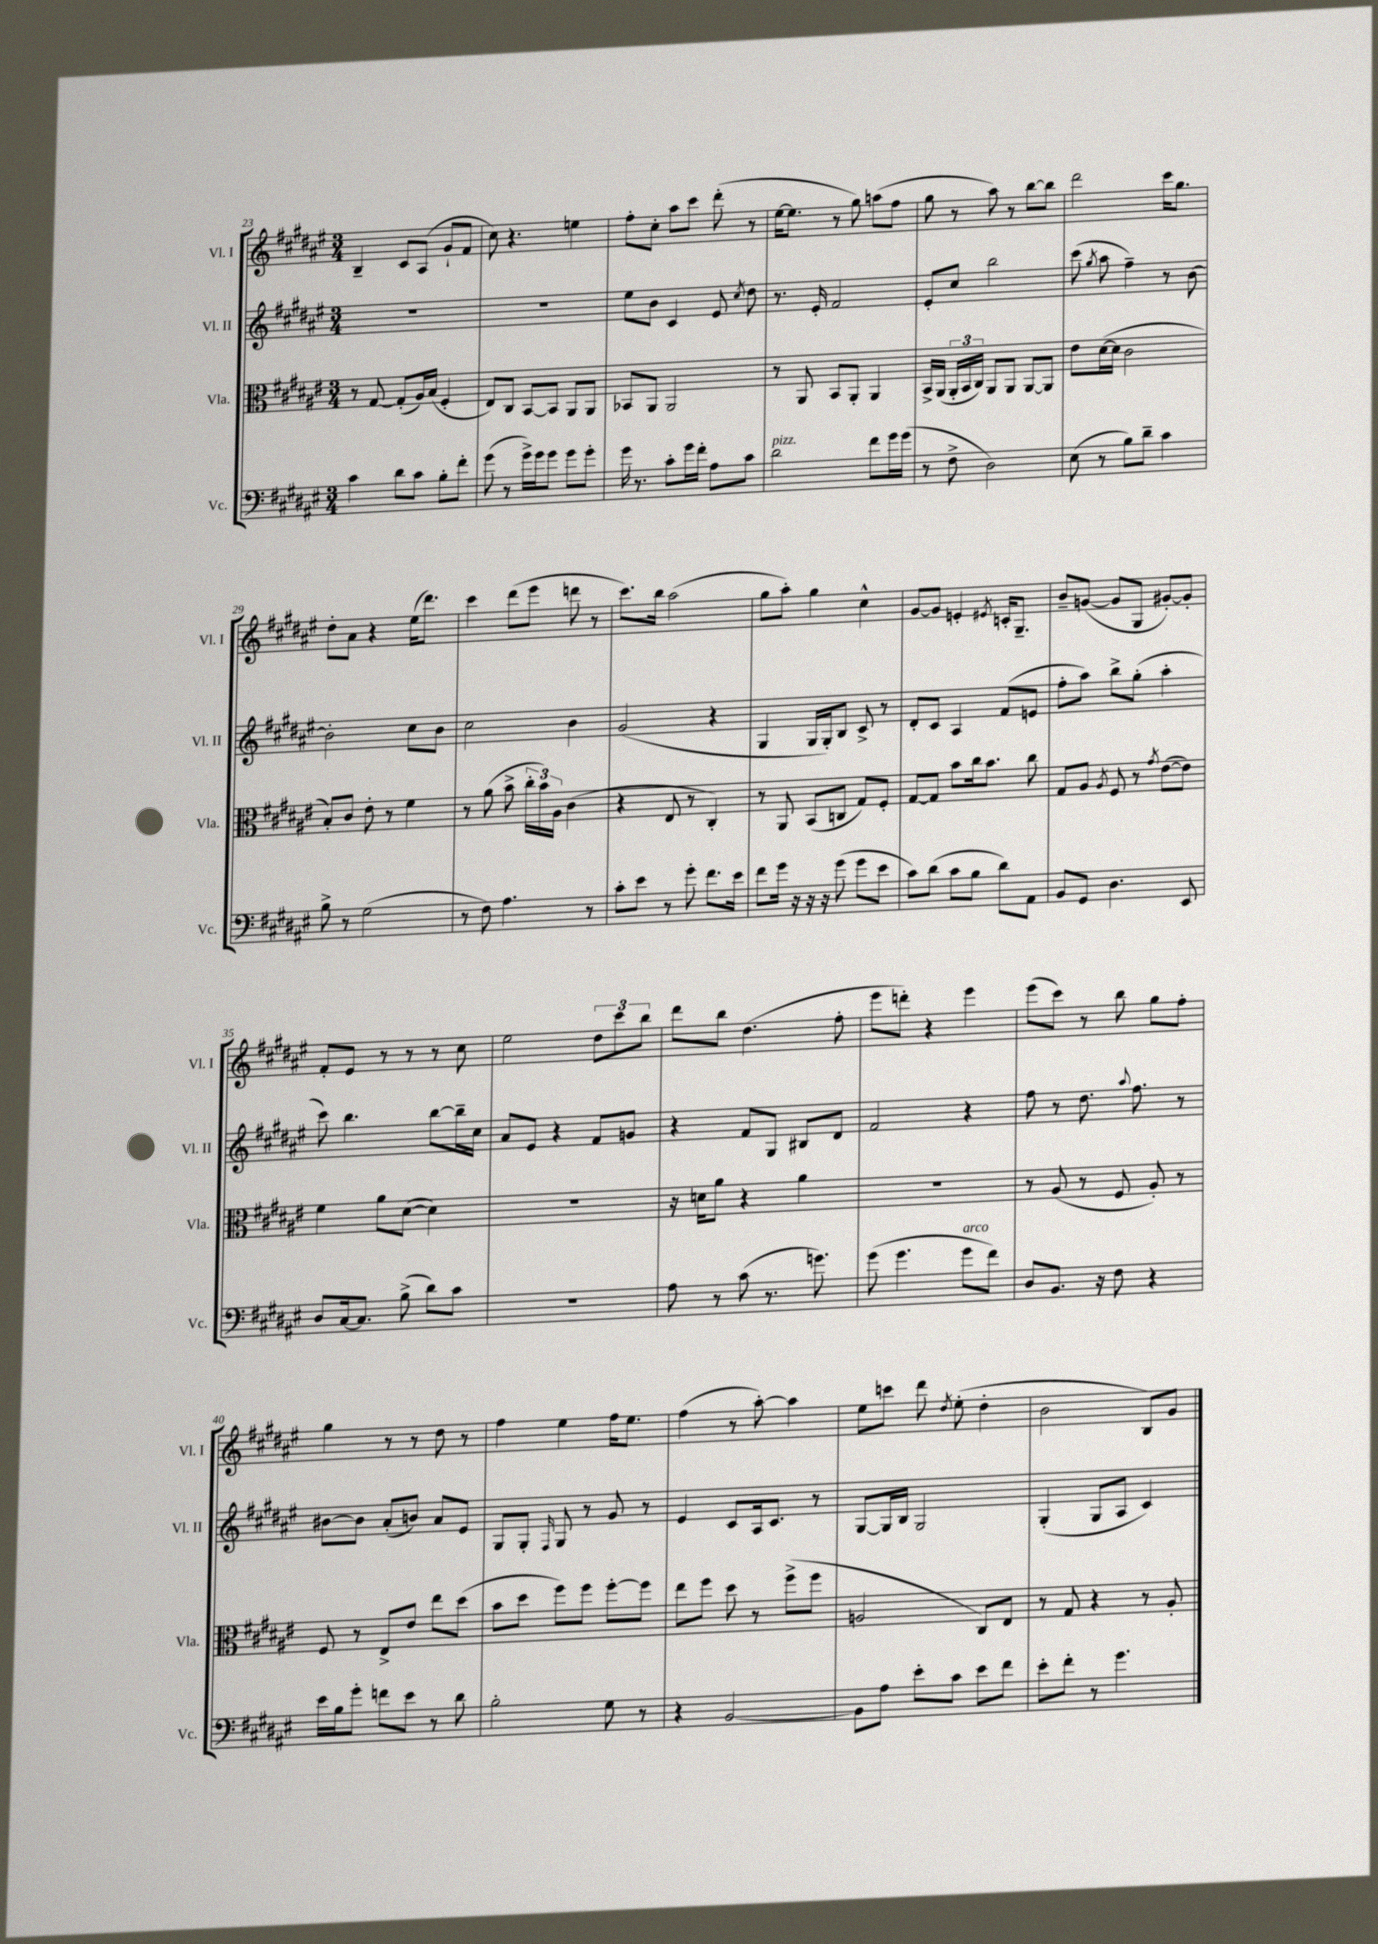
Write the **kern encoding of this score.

**kern	**kern	**kern	**kern
*part4	*part3	*part2	*part1
*staff4	*staff3	*staff2	*staff1
*I"Vc.	*I"Vla.	*I"Vl. II	*I"Vl. I
*I'Vc.	*I'Vla.	*I'Vl. II	*I'Vl. I
*clefF4	*clefC3	*clefG2	*clefG2
*k[f#c#g#d#a#e#]	*k[f#c#g#d#a#e#]	*k[f#c#g#d#a#e#]	*k[f#c#g#d#a#e#]
*M3/4	*M3/4	*M3/4	*M3/4
=23	=23	=23	=23
4c#\	8r	2.r	4B~/
.	[8G#/	.	.
8d#\L	(8G#'/L]	.	8c#/L
8c#\J	16A#/L)	.	(8A#/J
.	(16B/JJ	.	.
8B'\L	4F#'/	.	8g#`/L
8f#'\J	.	.	8f#/J
=24	=24	=24	=24
(8g#\	8E#/L)	2.r	8cc#\)
8r	8C#/J	.	4.r
16g#^\LL)	[8BB/L	.	.
16g#\J	.	.	.
8g#\J	8BB/J]	.	.
8g#\L	8AA#/L	.	4een\
8g#'\J	8AA#/J	.	.
=25	=25	=25	=25
16g#\	8BB-X/L	8ee#\L	8ff#'\L
8.r	.	.	.
.	8AA#/J	8b\J	8cc#'\J
8c#'\L	2AA#/	4c#/	8aa#\L
16g#\L	.	.	8ccc#\J
16f#'\JJ	.	.	.
8A#\L	.	8e#/	(8ddd#'\
.	.	8qcc#/	.
8c#\J	.	8dd#\	8r
=26	=26	=26	=26
!LO:TX:a:i:t=pizz.	!	!	!
2d#\	8r	8.r	[16ee#\KL
.	.	.	8.ee#\J]
.	8AA#/	.	.
.	.	16e#'/	.
.	8BB/L	2f#/	8r
.	8AA#'/J	.	8gg#\)
8f#\L	4AA#/	.	(8aan\L
16g#\L	.	.	8ff#\J
(16g#\JJ	.	.	.
=27	=27	=27	=27
8r	16BB^/LL	8e#'/L	8gg#\
.	(16AA#/JJ	.	.
8F#^\	24AA#'/LL	8cc#/J	8r
.	24BB/	.	.
.	24C#/JJ)	.	.
2D#\)	8AA#/L	2bb\	8aa#\)
.	8AA#/J	.	8r
.	[8AA#/L	.	[8bb\L
.	8AA#/J]	.	8bb\J]
=28	=28	=28	=28
(8E#\	8e#\L	(8ccc#\	2ddd#\
.	.	8qgg#/	.
8r	([16d#\L	8aa#\	.
.	16d#\JJ]	.	.
8B\L)	2c#\	4ff#~\)	.
8d#~\J	.	.	.
4c#\	.	8r	16ccc#\KL
.	.	.	8.gg#\J
.	.	[8b\	.
!!LO:LB:g=z
=29	=29	=29	=29
8B^\	8B'/L)	2b'\]	8dd#'\L
8r	8c#/J	.	8a#\J
(2G#\	8e#'\	.	4r
.	8r	.	.
.	4f#\	8cc#\L	(16ee#\KL
.	.	.	8.ddd#\J)
.	.	8b\J	.
=30	=30	=30	=30
8r	8r	2cc#\	4ccc#\
8F#\)	(8a#\	.	.
4.A#\	8b^\	.	(8ddd#\L
.	24cc#'\LL	.	8eee#\J
.	24b\)	.	.
.	24A#\JJ	.	.
.	(4c#\	4b\	8dddn\
8r	.	.	8r
=31	=31	=31	=31
8c#'\L	4r	(2g#/	8.ccc#\L)
8e#\J	.	.	.
.	.	.	16bb\Jk
8r	8E#/	.	(2aa#\
8g#'\	8r	.	.
8.f#\L	4C#'/)	4r	.
16e#\Jk	.	.	.
=32	=32	=32	=32
8f#\L	8r	4G#/	8gg#\L
16g#\Jk	8AA#/	.	8aa#'\J)
16r	.	.	.
16r	(8BB/L	16G#/LL	4gg#\
16r	.	16G#'/J)	.
(8g#\	8Cn/J	8B/J	.
8g#\L	8G#/L)	8c#^/	4cc#^^\
8e#\J	8F#'/J	8r	.
=33	=33	=33	=33
8c#\L)	[8G#/L	8d#'/L	[8g#/L
(8d#\J	8G#/J]	8c#/J	8g#/J]
8c#\L	8b\L	4A#/	4en'/
8B\J	16cc#\k	.	.
.	8.b\J	.	.
.	.	.	8qe#X/
8d#\L)	.	(8f#/L	16cn'/KL
.	.	.	8.G#~/J
8AA#\J	8cc#\	8en/J	.
=34	=34	=34	=34
8BB/L	8G#/L	8ff#'\L	8b~/L
8GG#/J	8A#/J	8aa#\J)	([8gn/J
.	8qA#/	.	.
4.D#\	8F#/	8bb^\L	8g/L]
.	8r	(8gg#'\J	8G#/J
.	8qg#/	.	.
.	([8e#\L	4aa#'\	[8g#X'/L)
8EE#/	8e#\J])	.	8g#'/J]
!!LO:LB:g=z
=35	=35	=35	=35
8D#/L	4f#\	8ccc#\)	8f#'/L
[16C#/k	.	4.bb\	8e#/J
8.C#/J]	.	.	.
.	8a#\L	.	8r
(8B^\	([8d#\J	.	8r
8d#\L)	4d#\])	[8bb\L	8r
8c#\J	.	16bb~\L]	8cc#\
.	.	16cc#\JJ	.
=36	=36	=36	=36
2.r	2.r	8a#/L	2ee#\
.	.	8e#/J	.
.	.	4r	.
.	.	8f#/L	12dd#\L
.	.	.	12ccc#\
.	.	8gn/J	.
.	.	.	12bb\J
=37	=37	=37	=37
8A#\	16r	4r	8ddd#\L
.	16dn\KL	.	.
8r	8a#\J	.	8bb\J
(8c#\	4r	8f#/L	(4.dd#\
8.r	.	8G#/J	.
.	4a#\	8B#X/L	.
8.gn\)	.	.	.
.	.	8d#/J	8ff#'\
=38	=38	=38	=38
(8g#\	2.r	2f#/	8eee#\L
4.g#\	.	.	8dddn'\J)
.	.	.	4r
!LO:TX:a:i:t=arco	!	!	!
8g#\L	.	4r	4eee#\
8f#\J)	.	.	.
=39	=39	=39	=39
8D#/L	8r	8ff#\	(8eee#\L
8.BB/J	(8A#/	8r	8ccc#\J)
.	8r	8.dd#\	8r
16r	.	.	.
8F#\	8F#/	.	8bb\
.	.	8qqaa#/	.
.	.	8.ff#\	.
4r	8A#'/)	.	8gg#\L
.	8r	8r	8ff#'\J
!!LO:LB:g=z
=40	=40	=40	=40
16e#\LL	8F#/	[8b#X\L	4gg#\
16B\J	.	.	.
8g#'\J	8r	8b#\J]	.
8fn\L	8E#^/L	(8a#'/L	8r
8e#\J	8e#/J	8bn/J)	8r
8r	8ee#\L	8a#/L	8dd#\
8d#\	(8dd#\J	8e#/J	8r
=41	=41	=41	=41
2B'\	8b\L	8G#/L	4ff#\
.	8dd#\J	8G#'/J	.
.	.	16qqF#/	.
.	8ff#\L)	8G#/	4ee#\
.	8ff#\J	8r	.
8G#\	[8ff#'\L	8g#/	16ff#\KL
.	.	.	8.ee#\J
8r	8ff#\J]	8r	.
=42	=42	=42	=42
4r	8ee#\L	4e#/	(4ff#\
.	8ff#\J	.	.
[2BB/	8dd#\	8c#/L	8r
.	8r	16A#/k	[8aa#'\)
.	.	8.c#/J	.
.	(8ff#^\L	.	4aa#\]
.	8ff#\J	8r	.
=43	=43	=43	=43
8BB\L]	2An/	[8G#/L	8ee#\L
8A#\J	.	16G#/L]	8cccn\J
.	.	16B/JJ	.
8e#'\L	.	2G#/	8ddd#\
.	.	.	8qdd#/
8c#\J	.	.	(8ee#'\
8e#\L	8C#/L)	.	4dd#'\
8f#\J	8E#/J	.	.
=44	=44	=44	=44
8e#'\L	8r	(4G#'/	2b\
8f#'\J	8G#/	.	.
8r	4r	8G#/L	.
4.g#\	.	8A#/J	.
.	8r	4c#/)	8B/L)
.	8A#'/	.	8g#/J
==	==	==	==
*-	*-	*-	*-
